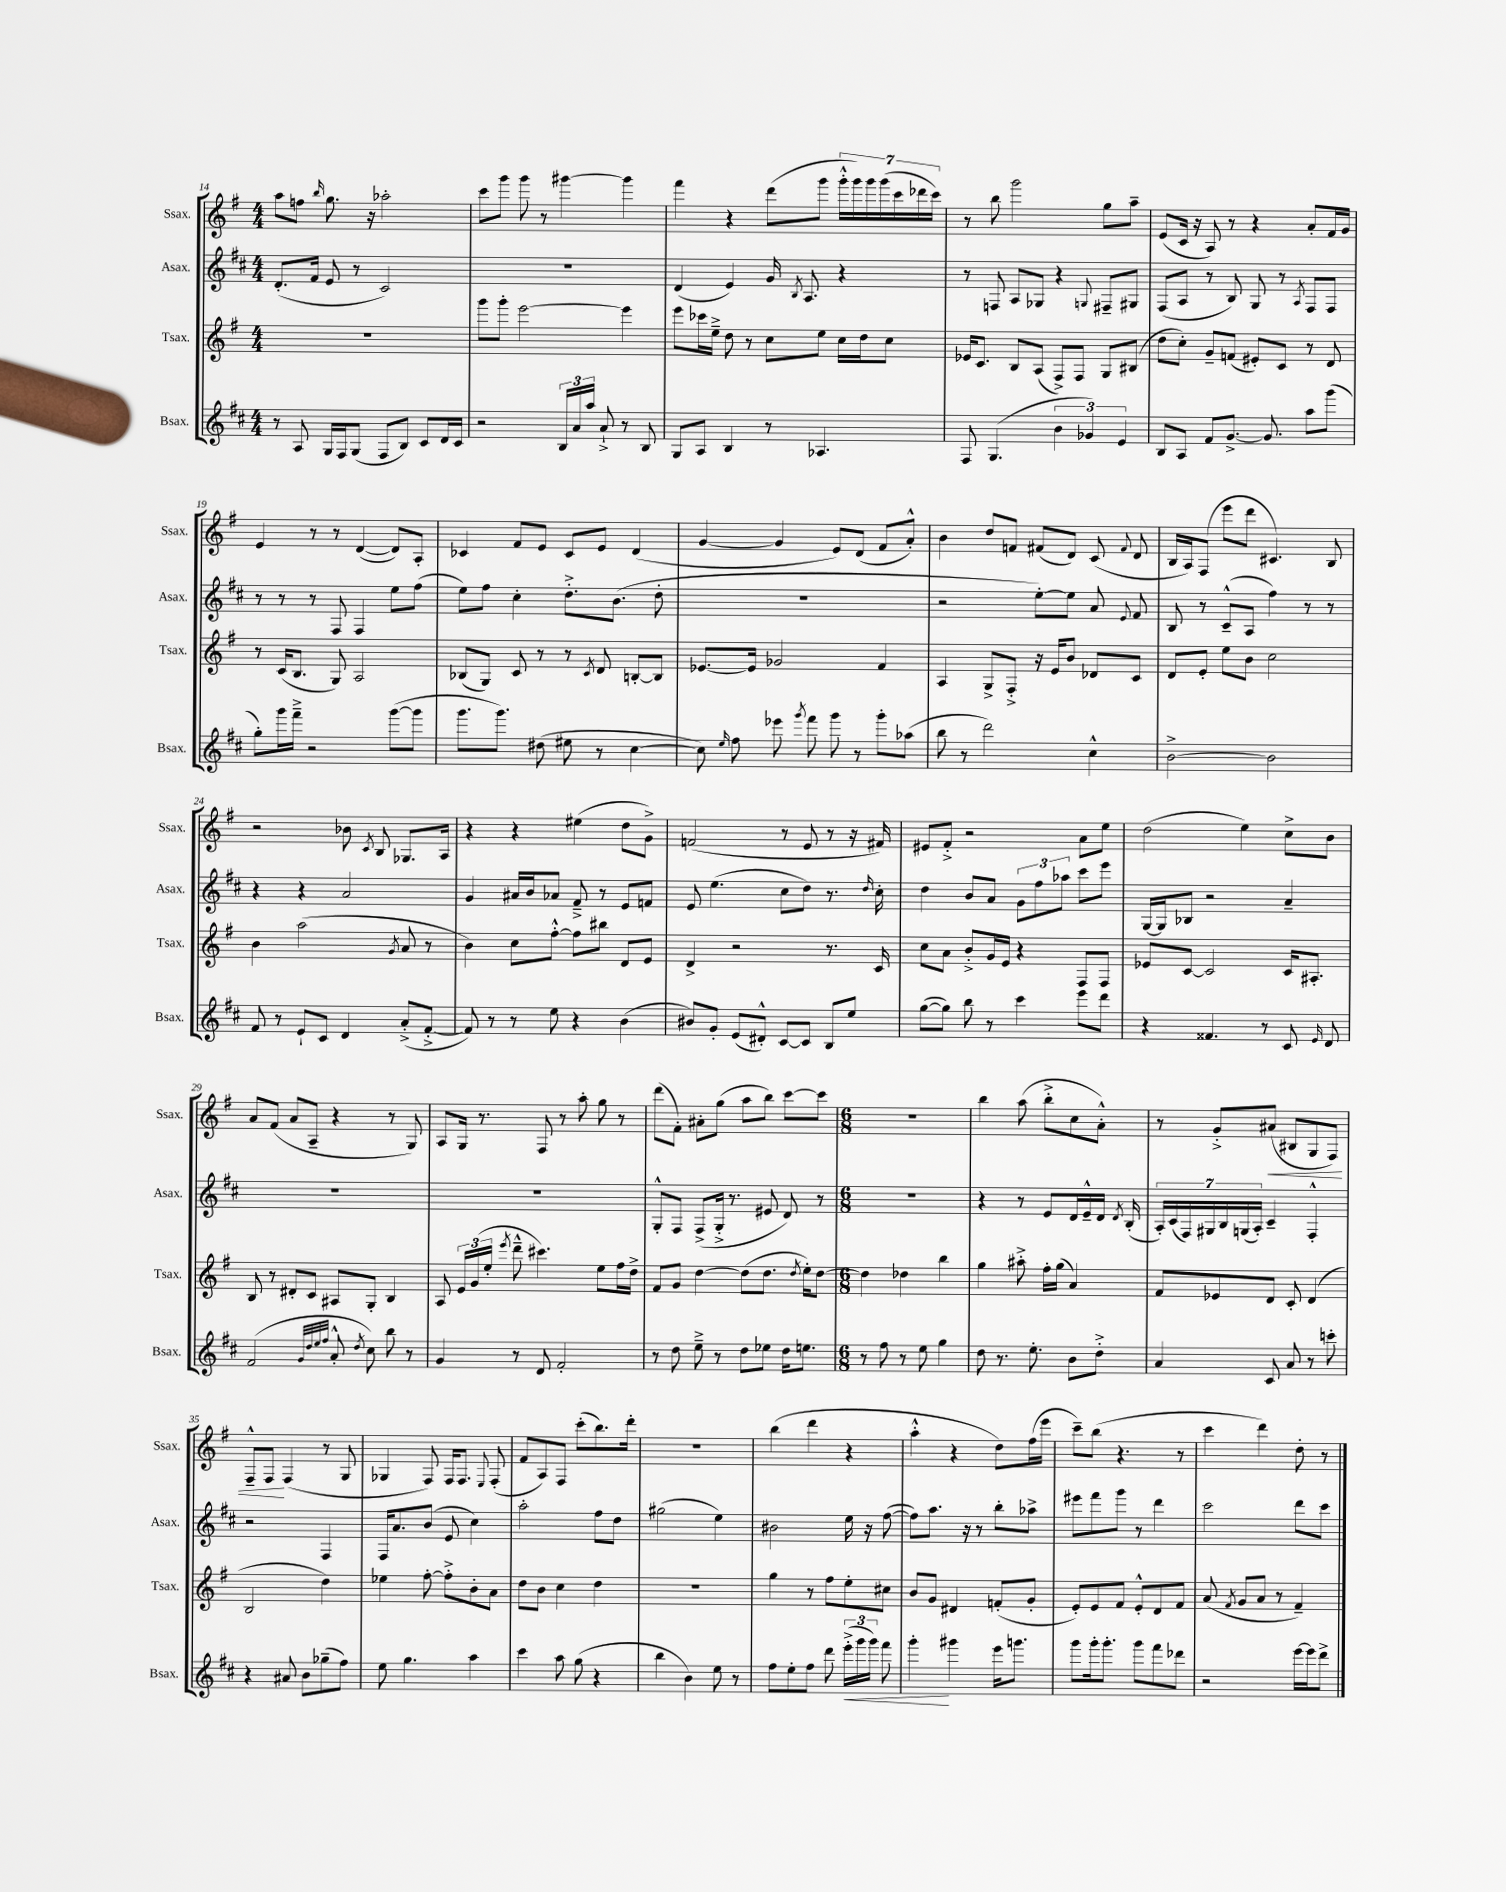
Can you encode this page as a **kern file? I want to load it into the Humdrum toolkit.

**kern	**kern	**kern	**kern
*staff4	*staff3	*staff2	*staff1
*clefG2	*clefG2	*clefG2	*clefG2
*k[f#c#]	*k[f#]	*k[f#c#]	*k[f#]
*M4/4	*M4/4	*M4/4	*M4/4
8r	1r	(8.d'	8aa
8A	.	.	8ff
.	.	16f#	.
.	.	.	16qqbb
16G	.	8e	8.gg
16F#	.	.	.
(8G	.	8r	.
.	.	.	16r
8F#	.	2c#)	2aa-'
8B)	.	.	.
8c#	.	.	.
16d	.	.	.
16c#	.	.	.
=	=	=	=
2r	8ggg	1r	8ccc
.	8ggg'	.	8ggg
.	[2eee	.	8ggg
.	.	.	8r
24B	.	.	[4ggg#
24a	.	.	.
24aa	.	.	.
8a`^	.	.	.
8r	4eee]	.	4ggg#]
8B	.	.	.
=	=	=	=
8G	8eee	(4d	4fff#
8A	16ccc-	.	.
.	16ee~^	.	.
4B	8dd	4e)	4r
.	8r	.	.
8r	8cc	16g	(8ddd
.	.	8qB	.
.	.	8.A	.
4.A-	8ee	.	8ggg
.	16cc	4r	28ggg'^^
.	.	.	28ggg)
.	16dd	.	.
.	.	.	28ggg
.	.	.	(28ggg
.	8cc	.	.
.	.	.	28ccc
.	.	.	28ddd-
.	.	.	28ccc)
=	=	=	=
8F#	16e-	8r	8r
.	8.c	.	.
(4.G	.	8F	8bb
.	8B	8A	2ggg
.	(8A	8G-	.
6b	8F#^)	4r	.
.	8F#	.	.
6g-)	.	.	.
.	.	8qqG	.
.	8G	8F#~	8gg
6e	.	.	.
.	(8B#	8G#	8aa~
=	=	=	=
8B	8dd	(8F#	(8e
8A	8cc')	8A	16c
.	.	.	16r
8f#	8g~	8r	8A)
[8.g^	(8f	8B)	8r
.	8e#')	8G	4r
8.g]	.	.	.
.	8c	8r	.
.	.	8qA	.
8aa	8r	8F#	8a'
(8ggg	8d	8F#	16f#
.	.	.	16g
=	=	=	=
8gg')	8r	8r	4e
16ggg	(16c	8r	.
16fff#~^	8.B	.	.
2r	.	8r	8r
.	8G)	8F#	8r
.	2A	4F#	([4d
([8ggg	.	8ee	8d])
8ggg]	.	(8ff#	8A'
=	=	=	=
8.ggg	(8B-	8ee)	4c-
.	8G)	8ff#	.
8.ggg)	.	.	.
.	8c	4cc#'	8f#
(8dd#	8r	.	8e
8ee#	8r	8.dd'^	8c-
.	8qc	.	.
8r	8d	.	8e
.	.	(8.b	.
[4cc#	[8B'	.	(4d
.	8B]	8dd'	.
=	=	=	=
8cc#])	[8.e-	1r	[4g
16qqee	.	.	.
8ff#	.	.	.
.	16e-]	.	.
8eee-	2g-	.	4g]
8qggg	.	.	.
8fff#	.	.	.
8ggg	.	.	8e)
8r	.	.	(8d
8ggg'	4f#	.	8f#
(8aa-	.	.	8a'^^)
=	=	=	=
8bb	4A	2r	4b
8r	.	.	.
2ddd)	8G^	.	8dd
.	8F#'^	.	8f
.	16r	[8ee')	(8f#
.	16e	.	.
.	8b	8ee]	8d)
4cc#^^	8d-	8a	(8c
.	.	8qqe	8qqf#
.	8c	8f#	8d
=	=	=	=
[2b^	8d	8B	16B
.	.	.	16A)
.	8e'	8r	(8F#
.	8ee	(8c#~^^	8eee
.	8b	8A	8ddd
2b]	2cc	4ff#)	4.c#)
.	.	8r	.
.	.	8r	8B
=	=	=	=
8f#	4b	4r	2r
8r	.	.	.
8e`	(2aa	4r	.
8c#	.	.	.
4d	.	2a	8b-
.	.	.	8qc
.	.	.	8B
.	8qg	.	.
(8a'^	8a	.	8.G-
[8f#'^	8r	.	.
.	.	.	16A
=	=	=	=
8f#])	4b)	4g	4r
8r	.	.	.
8r	8cc	16a#	4r
.	.	16b	.
8ee	[8ff#'^^	8a-	.
4r	8ff#]	8f#~^	(4ee#
.	8bb#	8r	.
(4b	8d	8e	8dd
.	8e	8f	8g^)
=	=	=	=
8b#)	4d^	8e	(2f
8g'	.	(4.ee	.
(8e	2r	.	.
8d#'^^)	.	.	.
[8c#	.	8cc#	8r
8c#]	.	8dd)	8e
8B	8.r	8.r	8r
8ee	.	.	16r
.	.	16qqdd	.
.	16c	16cc#'	16f#)
=	=	=	=
([8gg	8cc	4dd	8e#
8gg])	8a	.	8f#'^
8bb	8b'^	8b	2r
8r	16g	8a	.
.	16e	.	.
4ccc#	4r	12g	.
.	.	12ff#	.
.	.	12aa-	.
8eee	8F#	8ccc#	8a
8ddd	8F#	8eee	8ee
=	=	=	=
4r	8e-	[16G	(2dd
.	.	16G]	.
.	[8c	8B-	.
4.f##	2c]	2r	.
.	.	.	4ee)
8r	.	.	.
8c#	16c	4a~	8cc^
.	8.A#'	.	.
16qqe	.	.	.
8d	.	.	8b
=	=	=	=
(2f#	8B	1r	8a
.	8r	.	(8f#
.	8d#'	.	8a
.	8c	.	8A~
32qqg	.	.	.
32qqdd	.	.	.
32qqee	.	.	.
32qqff#	.	.	.
8a'^^	8A#	.	4r
8qdd	.	.	.
8cc#)	8G'	.	.
8bb	4B	.	8r
8r	.	.	8G)
=	=	=	=
4g	8A	1r	8A
.	24e	.	16G
.	(24g	.	.
.	.	.	8.r
.	24ee'	.	.
.	8qeee	.	.
8r	8ddd~^^	.	.
8d	4.ccc#)	.	8F#
2f#'	.	.	8r
.	.	.	8aa'
.	8ee	.	8gg
.	16ff#	.	8r
.	16dd^	.	.
=	=	=	=
8r	8f#	8G'^^	(8ddd
8dd	8g	8F#	8f#')
8ee~^	[4dd	(8F#^	8a#'
8r	.	16G'^	(8gg
.	.	8.r	.
8dd	(8dd]	.	8aa
8ee-	8.dd	8e#	8bb)
16dd	.	8d)	[8ccc
.	8qdd	.	.
8.ee	16ee')	.	.
.	[8dd	8r	8ccc]
=	=	=	=
*M6/8	*M6/8	*M6/8	*M6/8
8r	4dd]	2.r	2.r
8ff#	.	.	.
8r	4dd-	.	.
8ee	.	.	.
4gg	4bb	.	.
=	=	=	=
8dd	4gg	4r	4bb
8.r	.	.	.
.	8aa#'^	8r	(8aa
8.ee'	.	.	.
.	16ff#'	8e	8bb'^
.	(16gg	.	.
8b	4a)	16d	8cc
.	.	16e~^^	.
8dd'^	.	16d	8a'^^)
.	.	8qd	.
.	.	(16B'	.
=	=	=	=
4a	8f#	28A')	8r
.	.	(28c#	.
.	.	28F#)	.
.	.	28G#	.
.	8e-	.	8g'^
.	.	28B	.
.	.	(28G	.
.	.	28A')	.
8c#	8d	4c#~	(8a#
8a	8c'	.	8B#
8r	(4d	4F#'^^	8G
8ccc'	.	.	8F#)
=	=	=	=
4r	2B	2r	8F#~^^
.	.	.	8F#
8a#	.	.	(4F#
8b	.	.	.
(8gg-~	4dd)	4F#	8r
8ff#)	.	.	8G
=	=	=	=
8ee	4ee-	16F#	4G-
.	.	8.a	.
4.gg	.	.	.
.	[8ff#'	(8b	8F#)
.	8ff#'^]	8e	16F#
.	.	.	8.F#
4aa	8b'	4cc#)	.
.	.	.	8qqE
.	8a	.	(8F#'
=	=	=	=
4ccc#	8dd	2aa'	8f#
.	8b	.	8A)
8aa	4cc	.	8F#
(8gg	.	.	(8ccc'
4r	4dd	8ff#	8.bb)
.	.	8dd	.
.	.	.	16ddd'
=	=	=	=
4bb	2.r	(2gg#	2.r
4b)	.	.	.
8ee	.	4ee)	.
8r	.	.	.
=	=	=	=
8ff#	4gg	2b#	(4bb
8ee'	.	.	.
8ff#	8r	.	4ddd
8ddd	8ff#	.	.
(24eee'^	8ee'	16ee	4r
24ggg	.	.	.
.	.	16r	.
24ggg)	.	.	.
8fff#	8cc#	([8ff#	.
=	=	=	=
4ggg'	8b	8ff#])	4aa'^^
.	8g	8.aa	.
4ggg#	4d#	.	4r
.	.	16r	.
.	.	8r	.
16eee	(8f'	8bb'	8dd)
8.ggg	.	.	.
.	8g'	8aa-^	(16ff#
.	.	.	16eee
=	=	=	=
8ggg	8e')	8eee#	8ccc~)
16ggg'	8e	8fff#	(8bb
8.ggg'	.	.	.
.	8f#	8ggg	4.r
8ggg	8e'^^	8r	.
8fff#	8d	4ddd	.
8ddd-	8f#	.	8r
=	=	=	=
2r	(8a	2ccc#	4ccc
.	8qf#	.	.
.	8g	.	.
.	8a	.	4ddd)
.	8r	.	.
[16eee	4f#~)	8ddd	8dd'
16eee]	.	.	.
8ddd^	.	8ccc#	8r
==	==	==	==
*-	*-	*-	*-
